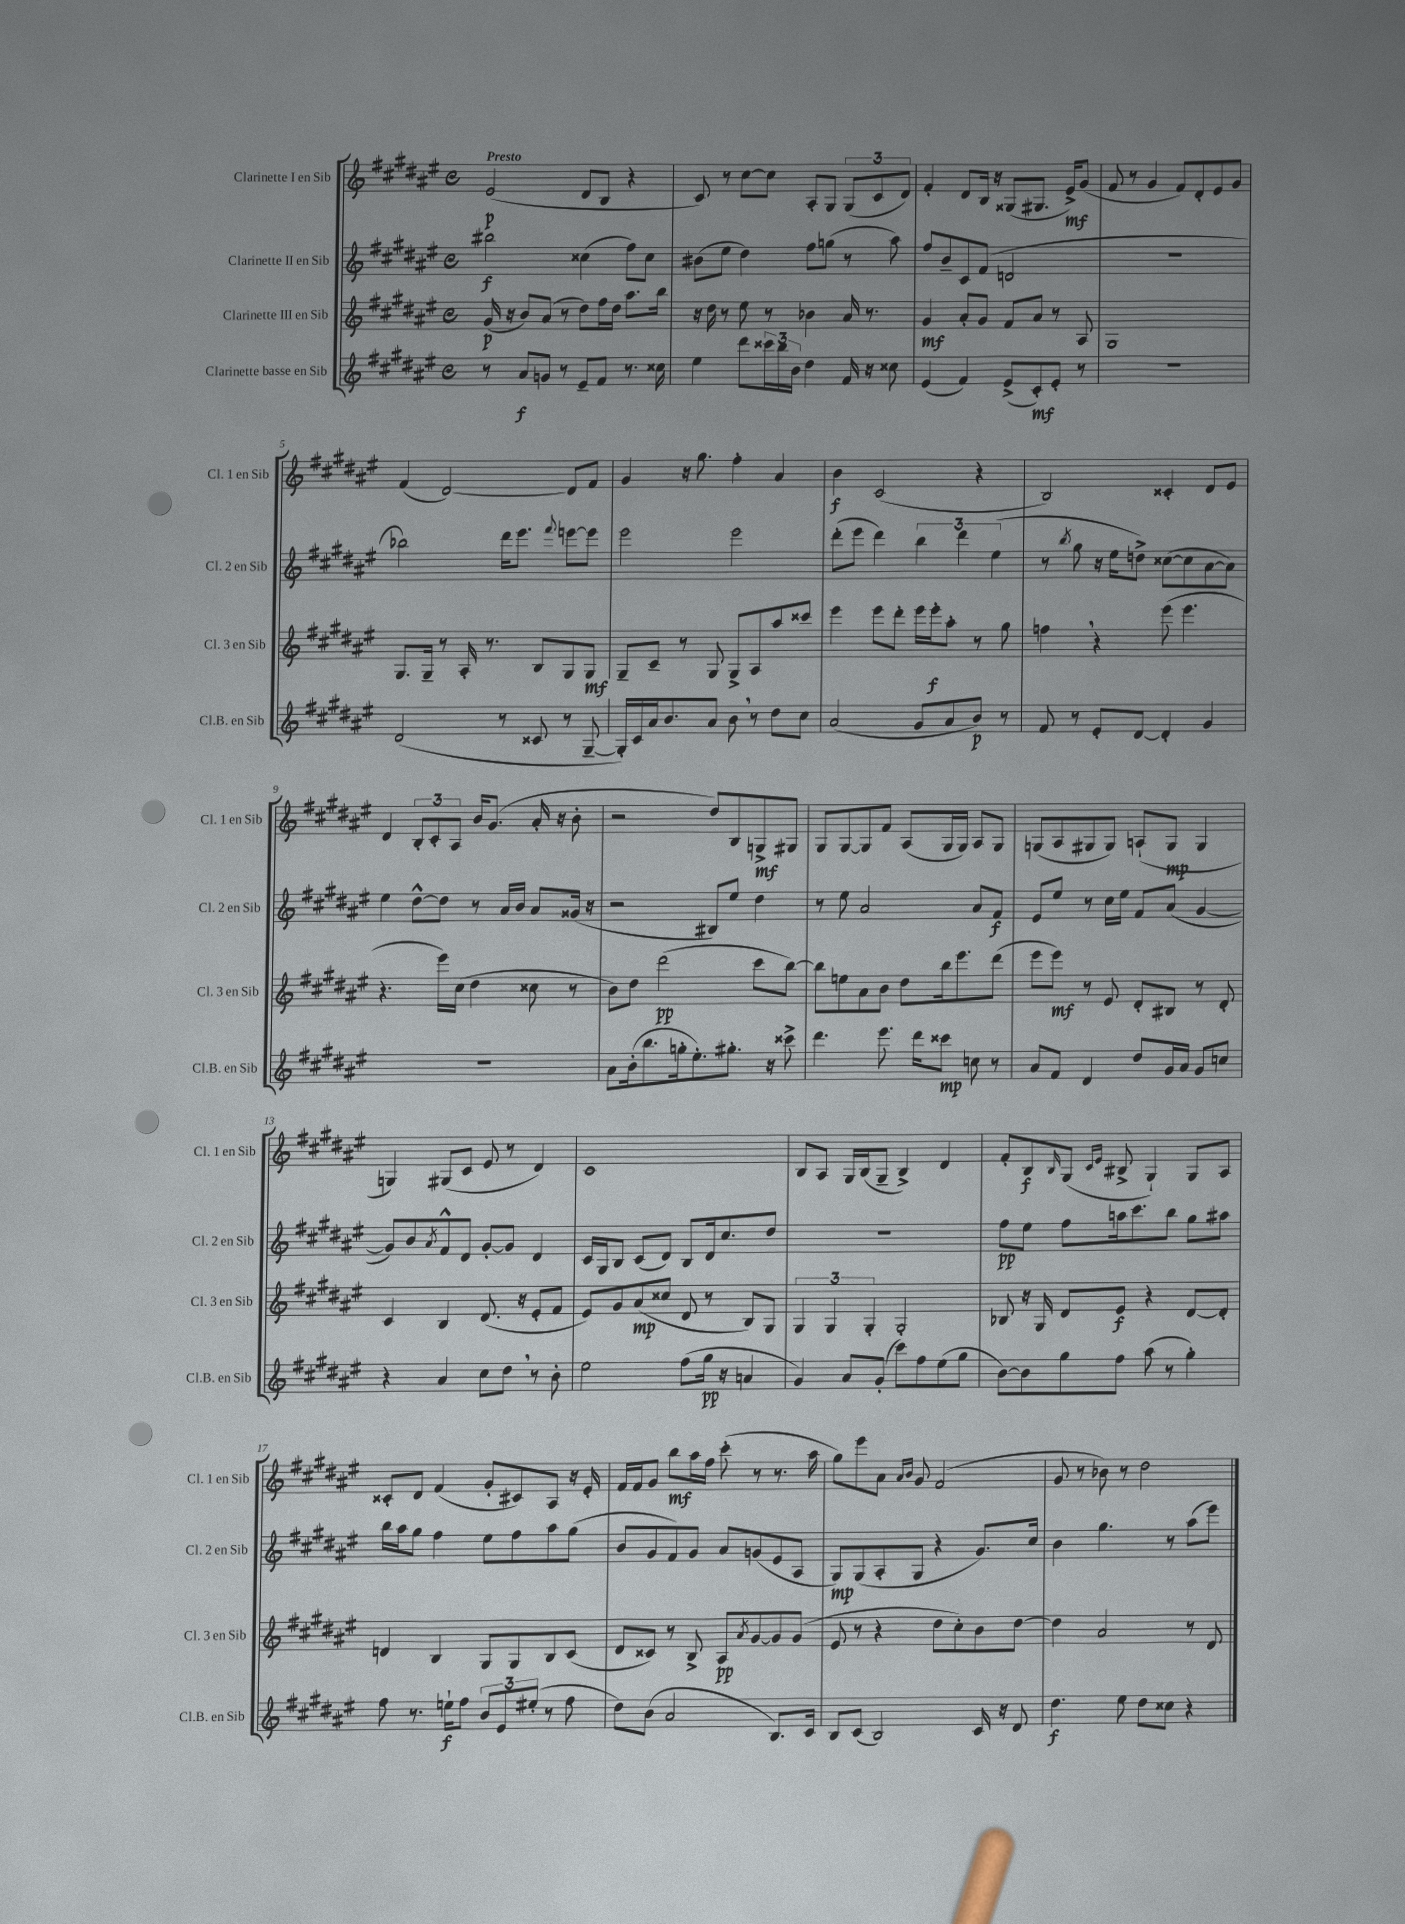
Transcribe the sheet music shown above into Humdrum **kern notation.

**kern	**dynam	**kern	**dynam	**kern	**dynam	**kern	**dynam
*part4	*part4	*part3	*part3	*part2	*part2	*part1	*part1
*staff4	*staff4	*staff3	*staff3	*staff2	*staff2	*staff1	*staff1
*I"Clarinette basse en Sib	*	*I"Clarinette III en Sib	*	*I"Clarinette II en Sib	*	*I"Clarinette I en Sib	*
*I'Cl.B. en Sib	*	*I'Cl. 3 en Sib	*	*I'Cl. 2 en Sib	*	*I'Cl. 1 en Sib	*
*clefG2	*	*clefG2	*	*clefG2	*	*clefG2	*
*k[f#c#g#d#a#e#]	*	*k[f#c#g#d#a#e#]	*	*k[f#c#g#d#a#e#]	*	*k[f#c#g#d#a#e#]	*
*M4/4	*	*M4/4	*	*M4/4	*	*M4/4	*
*met(c)	*	*met(c)	*	*met(c)	*	*met(c)	*
=1	=1	=1	=1	=1	=1	=1	=1
!	!	!	!	!	!	!LO:TX:a:B:t=Presto	!
8r	.	(16g#/	p	2bb#X\	f	(2e#/	p
.	.	16r	.	.	.	.	.
8a#/L	f	8b/L)	.	.	.	.	.
8gn/J	.	(8a#/J	.	.	.	.	.
8r	.	8r	.	.	.	.	.
8e#~/L	.	8dd#\L)	.	(4cc##X\	.	8d#/L	.
8f#/J	.	16ff#\L	.	.	.	8B/J	.
.	.	16dd#\JJ	.	.	.	.	.
8.r	.	8.aa#\L	.	8ff#\L)	.	4r	.
.	.	.	.	8cc##\J	.	.	.
16cc##X\	.	16bb\Jk	.	.	.	.	.
=2	=2	=2	=2	=2	=2	=2	=2
4ee#\	.	16r	.	(8b#X\L	.	8c#/)	.
.	.	16dd#\	.	.	.	.	.
.	.	8r	.	8ee#\J	.	8r	.
8ddd#\L	.	8ee#\	.	4dd#\)	.	[8cc#\L	.
24ccc##X\L	.	8r	.	.	.	8cc#\J]	.
24bb\	.	.	.	.	.	.	.
24b\JJ	.	.	.	.	.	.	.
4dd#\	.	4b-X\	.	8ff#\L	.	8A#'/L	.
.	.	.	.	(8ggn\J	.	8G#/J	.
16f#/	.	16a#/	.	8r	.	(12G#/L	.
16r	.	8.r	.	.	.	.	.
.	.	.	.	.	.	12c#/	.
8cc##X\	.	.	.	8aa#\)	.	.	.
.	.	.	.	.	.	12d#/J)	.
=3	=3	=3	=3	=3	=3	=3	=3
(4e#/	.	4g#/	mf	8ff#/L	.	4f#'/	.
.	.	.	.	8b~/	.	.	.
4f#/)	.	8a#'/L	.	8c#/	.	8d#/L	.
.	.	8g#/J	.	(8f#/J	.	16B/Jk	.
.	.	.	.	.	.	16r	.
(8e#^/L	.	8f#/L	.	2dn/	.	(8G##X/L	.
8c#'/)	mf	8a#/J	.	.	.	8.G#X/J	.
8e#'/J	.	8r	.	.	.	.	.
.	.	.	.	.	.	16e#^/KL)	mf
8r	.	8A#/	.	.	.	(8g#/J	.
=4	=4	=4	=4	=4	=4	=4	=4
1r	.	1G#	.	1r	.	8f#/	.
.	.	.	.	.	.	8r	.
.	.	.	.	.	.	4g#/	.
.	.	.	.	.	.	8f#/L)	.
.	.	.	.	.	.	8d#'/	.
.	.	.	.	.	.	8e#/	.
.	.	.	.	.	.	8g#/J	.
!!LO:LB:g=z
=5	=5	=5	=5	=5	=5	=5	=5
(2d#/	.	8.G#/L	.	2bb-X\)	.	(4f#/	.
.	.	16G#~/Jk	.	.	.	.	.
.	.	8r	.	.	.	[2d#/)	.
.	.	16A#'/	.	.	.	.	.
.	.	8.r	.	.	.	.	.
8r	.	.	.	16ddd#\KL	.	.	.
.	.	.	.	8.eee#\J	.	.	.
8c##X/	.	8B/L	.	.	.	.	.
.	.	.	.	8qqfff#/	.	.	.
8r	.	8G#/	.	[8eeen\L	.	8d#/L]	.
[8G#~/	.	8G#/J	mf	8eee\J]	.	8f#/J	.
=6	=6	=6	=6	=6	=6	=6	=6
16G#'/LL])	.	8G#~/L	.	2eee#\	.	4g#/	.
16c#/	.	.	.	.	.	.	.
16a#/J	.	8c#~/J	.	.	.	.	.
8.b/	.	.	.	.	.	.	.
.	.	8r	.	.	.	16r	.
.	.	.	.	.	.	8.gg#\	.
8a#/J	.	8G#/	.	.	.	.	.
8b,\	.	8G#^/L	.	2eee#\	.	4ff#'\	.
8r	.	8A#/	.	.	.	.	.
8dd#\L	.	8aa#/	.	.	.	4a#/	.
8cc#\J	.	8ccc##X/J	.	.	.	.	.
=7	=7	=7	=7	=7	=7	=7	=7
(2a#/	.	4eee#\	.	(8ddd#'\L	.	4b\	f
.	.	.	.	8eee#\J	.	.	.
.	.	8eee#\L	.	4ddd#\)	.	(2c#/	.
.	.	8ddd#'\J	.	.	.	.	.
8g#/L	.	16eee#\LL	.	6bb\	.	.	.
.	.	16eee#'\J	f	.	.	.	.
8a#/	.	8aa#'\J	.	.	.	.	.
.	.	.	.	6ddd#\	.	.	.
8b/J)	p	8r	.	.	.	4r	.
.	.	.	.	(6ee#\	.	.	.
8r	.	8gg#\	.	.	.	.	.
=8	=8	=8	=8	=8	=8	=8	=8
8f#/	.	4ffn,\	.	8r	.	2B/)	.
.	.	.	.	8qbb/	.	.	.
8r	.	.	.	8gg#\	.	.	.
8e#'/L	.	4r	.	16r	.	.	.
.	.	.	.	16ee#\KL	.	.	.
[8d#/J	.	.	.	8ddn^\J)	.	.	.
4d#'/]	.	(8eee#\	.	([8cc##X\L	.	4c##X'/	.
.	.	4.eee#\	.	8cc##\]	.	.	.
4g#/	.	.	.	[8a#\	.	8d#/L	.
.	.	.	.	8a#\J])	.	8e#/J	.
!!LO:LB:g=z
=9	=9	=9	=9	=9	=9	=9	=9
1r	.	4.r	.	4ee#\	.	4d#/	.
.	.	.	.	[8dd#^^\L	.	12B'/L	.
.	.	.	.	.	.	12c#'/	.
.	.	16eee#\LL)	.	8dd#\J]	.	.	.
.	.	.	.	.	.	12A#/J	.
.	.	(16cc#\JJ	.	.	.	.	.
.	.	4dd#\	.	8r	.	16b/KL	.
.	.	.	.	.	.	(8.g#/J	.
.	.	.	.	16a#/LL	.	.	.
.	.	.	.	16b/JJ	.	.	.
.	.	8cc##X\	.	8a#/L	.	16a#'/	.
.	.	.	.	.	.	16r	.
.	.	8r	.	(16g##X/Jk	.	8b'\	.
.	.	.	.	16r	.	.	.
=10	=10	=10	=10	=10	=10	=10	=10
8a#\L	.	8b\L)	.	2r	.	2r	.
(16b'\k	.	8dd#\J	.	.	.	.	.
8.bb\	.	.	.	.	.	.	.
.	.	(2ddd#\	pp	.	.	.	.
16ggn'\k	.	.	.	.	.	.	.
8.ee#'\)	.	.	.	.	.	.	.
.	.	.	.	8B#X/L)	.	8dd#/L)	.
8.gg#X'\J	.	.	.	8ee#/J	.	8B/	.
.	.	8ccc#\L	.	4dd#\	.	8Gn^/	mf
16r	.	.	.	.	.	.	.
8ccc##X^\	.	[8bb\J)	.	.	.	8G#X/J	.
=11	=11	=11	=11	=11	=11	=11	=11
4.ddd#\	.	8bb\L]	.	8r	.	8G#/L	.
.	.	8een\	.	8ee#\	.	[8G#/	.
.	.	8a#\	.	2a#/	.	8G#/]	.
8.eee#\	.	8b\J	.	.	.	8f#/J	.
.	.	8dd#\L	.	.	.	(8A#/L	.
16ddd#\KL	.	.	.	.	.	.	.
8ccc##X\J	mp	16bb\k	.	.	.	16G#/L	.
.	.	8.eee#\	.	.	.	16G#/JJ)	.
8ccn\	.	.	.	8a#/L	.	8A#/L	.
8r	.	(8ddd#\J	.	8f#/J	f	8G#/J	.
=12	=12	=12	=12	=12	=12	=12	=12
8a#/L	.	8eee#\L	.	8e#/L	.	(8Gn/L	.
8f#/J	.	8eee#\J)	mf	8ee#/J	.	8A#/	.
4d#/	.	8r	.	8r	.	8G#X/	.
.	.	8e#/	.	16cc#\LL	.	8G#/J)	.
.	.	.	.	16ee#\JJ	.	.	.
8dd#/L	.	8d#'/L	.	8f#/L	.	(8An`/L	.
16g#/L	.	8B#X/J	.	(8a#/J	.	8G#/J	mp
16a#/JJ	.	.	.	.	.	.	.
8g#/L	.	8r	.	[4g#/	.	4G#/	.
8ccn/J	.	8d#'/	.	.	.	.	.
!!LO:LB:g=z
=13	=13	=13	=13	=13	=13	=13	=13
4r	.	4c#/	.	8g#/L])	.	4Gn/)	.
.	.	.	.	8b/	.	.	.
.	.	.	.	8qa#/	.	.	.
4a#/	.	4B/	.	8f#^^/	.	(8G#X/L	.
.	.	.	.	8d#/J	.	8c#/J	.
8cc#\L	.	(8.d#/	.	[8g#'/L	.	8e#/	.
8dd#,\J	.	.	.	8g#/J]	.	8r	.
.	.	16r	.	.	.	.	.
8r	.	8e#'/L	.	4d#/	.	4d#/)	.
8b'\	.	8f#/J	.	.	.	.	.
=14	=14	=14	=14	=14	=14	=14	=14
2ee#\	.	8e#/L)	.	16c#/LL	.	1c#	.
.	.	.	.	16G#/J	.	.	.
.	.	8g#/	.	8B/J	.	.	.
.	.	(8a#/	mp	(8c#/L	.	.	.
.	.	8cc##X/J	.	8d#/J)	.	.	.
(8ff#\L	.	8d#/	.	8B/L	.	.	.
16gg#\Jk	pp	8r	.	16d#/k	.	.	.
16r	.	.	.	8.cc#/	.	.	.
4an/	.	8B/L)	.	.	.	.	.
.	.	8G#/J	.	8dd#/J	.	.	.
=15	=15	=15	=15	=15	=15	=15	=15
4g#/)	.	6G#/	.	1r	.	8B/L	.
.	.	.	.	.	.	8A#/J	.
.	.	6G#/	.	.	.	.	.
8a#/L	.	.	.	.	.	16G#/LL	.
.	.	.	.	.	.	(16B/J	.
.	.	6G#'/	.	.	.	.	.
(8g#'/J	.	.	.	.	.	8G#~/J	.
8ccc#\L)	.	2G#'/	.	.	.	4B^/)	.
8ff#\	.	.	.	.	.	.	.
(8ee#\	.	.	.	.	.	4d#/	.
8gg#\J	.	.	.	.	.	.	.
=16	=16	=16	=16	=16	=16	=16	=16
[8b\L)	.	8B-X/	.	8ff#\L	pp	8f#'/L	.
8b\]	.	16r	.	8ee#\J	.	8B/	f
.	.	16G#/	.	.	.	.	.
.	.	.	.	.	.	16qqB/	.
8gg#\	.	8d#/L	.	8ff#\L	.	(8G#/J	.
.	.	.	.	.	.	16qqc#/LL	.
.	.	.	.	.	.	16qqe#/JJ	.
8ff#\J	.	8e#/J	f	16aan\k	.	8B#X^/	.
.	.	.	.	8.ccc#\	.	.	.
(8aa#\	.	4r	.	.	.	4G#`/)	.
8r	.	.	.	8bb\J	.	.	.
4gg#'\)	.	[8d#/L	.	8gg#\L	.	8G#/L	.
.	.	8d#'/J]	.	8aa#X\J	.	8A#/J	.
!!LO:LB:g=z
=17	=17	=17	=17	=17	=17	=17	=17
8ff#\	.	4dn/	.	16bb\LL	.	8c##X'/L	.
.	.	.	.	16aa#\J	.	.	.
8.r	.	.	.	8gg#\J	.	8d#/J	.
.	.	4B/	.	4ff#\	.	(4f#/	.
16een`\KL	f	.	.	.	.	.	.
8ff#\J	.	.	.	.	.	.	.
12b/L	.	8G#/L	.	8ee#\L	.	8g#'/L	.
12e#/	.	.	.	.	.	.	.
.	.	8G#/	.	8ff#\	.	8c#X/)	.
(12ee#X'/J	.	.	.	.	.	.	.
8r	.	8B/	.	8aa#\	.	8A#/J	.
8ff#\	.	(8c#/J	.	(8gg#\J	.	16r	.
.	.	.	.	.	.	16e#'/	.
=18	=18	=18	=18	=18	=18	=18	=18
8dd#\L)	.	8d#/L	.	8b/L	.	16f#/LL	.
.	.	.	.	.	.	16f#/J	.
(8b\J	.	8c##X/J)	.	8g#/	.	8g#/J	.
2a#/	.	8r	.	8f#/)	.	8bb\L	mf
.	.	8B^/	.	8g#/J	.	16aa#\L	.
.	.	.	.	.	.	16ff#\JJ	.
.	.	8A#/L	pp	8a#/L	.	(8ccc#'\	.
.	.	8qa#/	.	.	.	.	.
.	.	[8g#/	.	(8gn/	.	8r	.
8.B/L)	.	8g#/]	.	8e#/	.	8.r	.
.	.	(8g#/J	.	8A#/J	.	.	.
16c#/Jk	.	.	.	.	.	16aa#\	.
=19	=19	=19	=19	=19	=19	=19	=19
8B/L	.	8e#/	.	8G#/L)	mp	8gg#\L)	.
(8c#/J	.	8r	.	(8G#/	.	8eee#\	.
2B/)	.	4r	.	8A#'/	.	8a#\J	.
.	.	.	.	.	.	16qqa#/LL	.
.	.	.	.	.	.	16qqb/JJ	.
.	.	.	.	8G#/J	.	8g#/	.
.	.	8dd#\L	.	4r	.	(2f#/	.
.	.	8cc#'\)	.	.	.	.	.
16c#/	.	8b\	.	8.g#/L)	.	.	.
16r	.	.	.	.	.	.	.
8d#/	.	[8dd#\J	.	.	.	.	.
.	.	.	.	16cc#/Jk	.	.	.
=20	=20	=20	=20	=20	=20	=20	=20
4.dd#\	f	4dd#\]	.	4b\	.	8g#/	.
.	.	.	.	.	.	8r	.
.	.	2a#/	.	4.gg#\	.	8b-X\)	.
8ee#\	.	.	.	.	.	8r	.
8dd#\L	.	.	.	.	.	2dd#\	.
8cc##X\J	.	.	.	8r	.	.	.
4r	.	8r	.	(8aa#\L	.	.	.
.	.	8d#/	.	8eee#\J)	.	.	.
==	==	==	==	==	==	==	==
*-	*-	*-	*-	*-	*-	*-	*-
